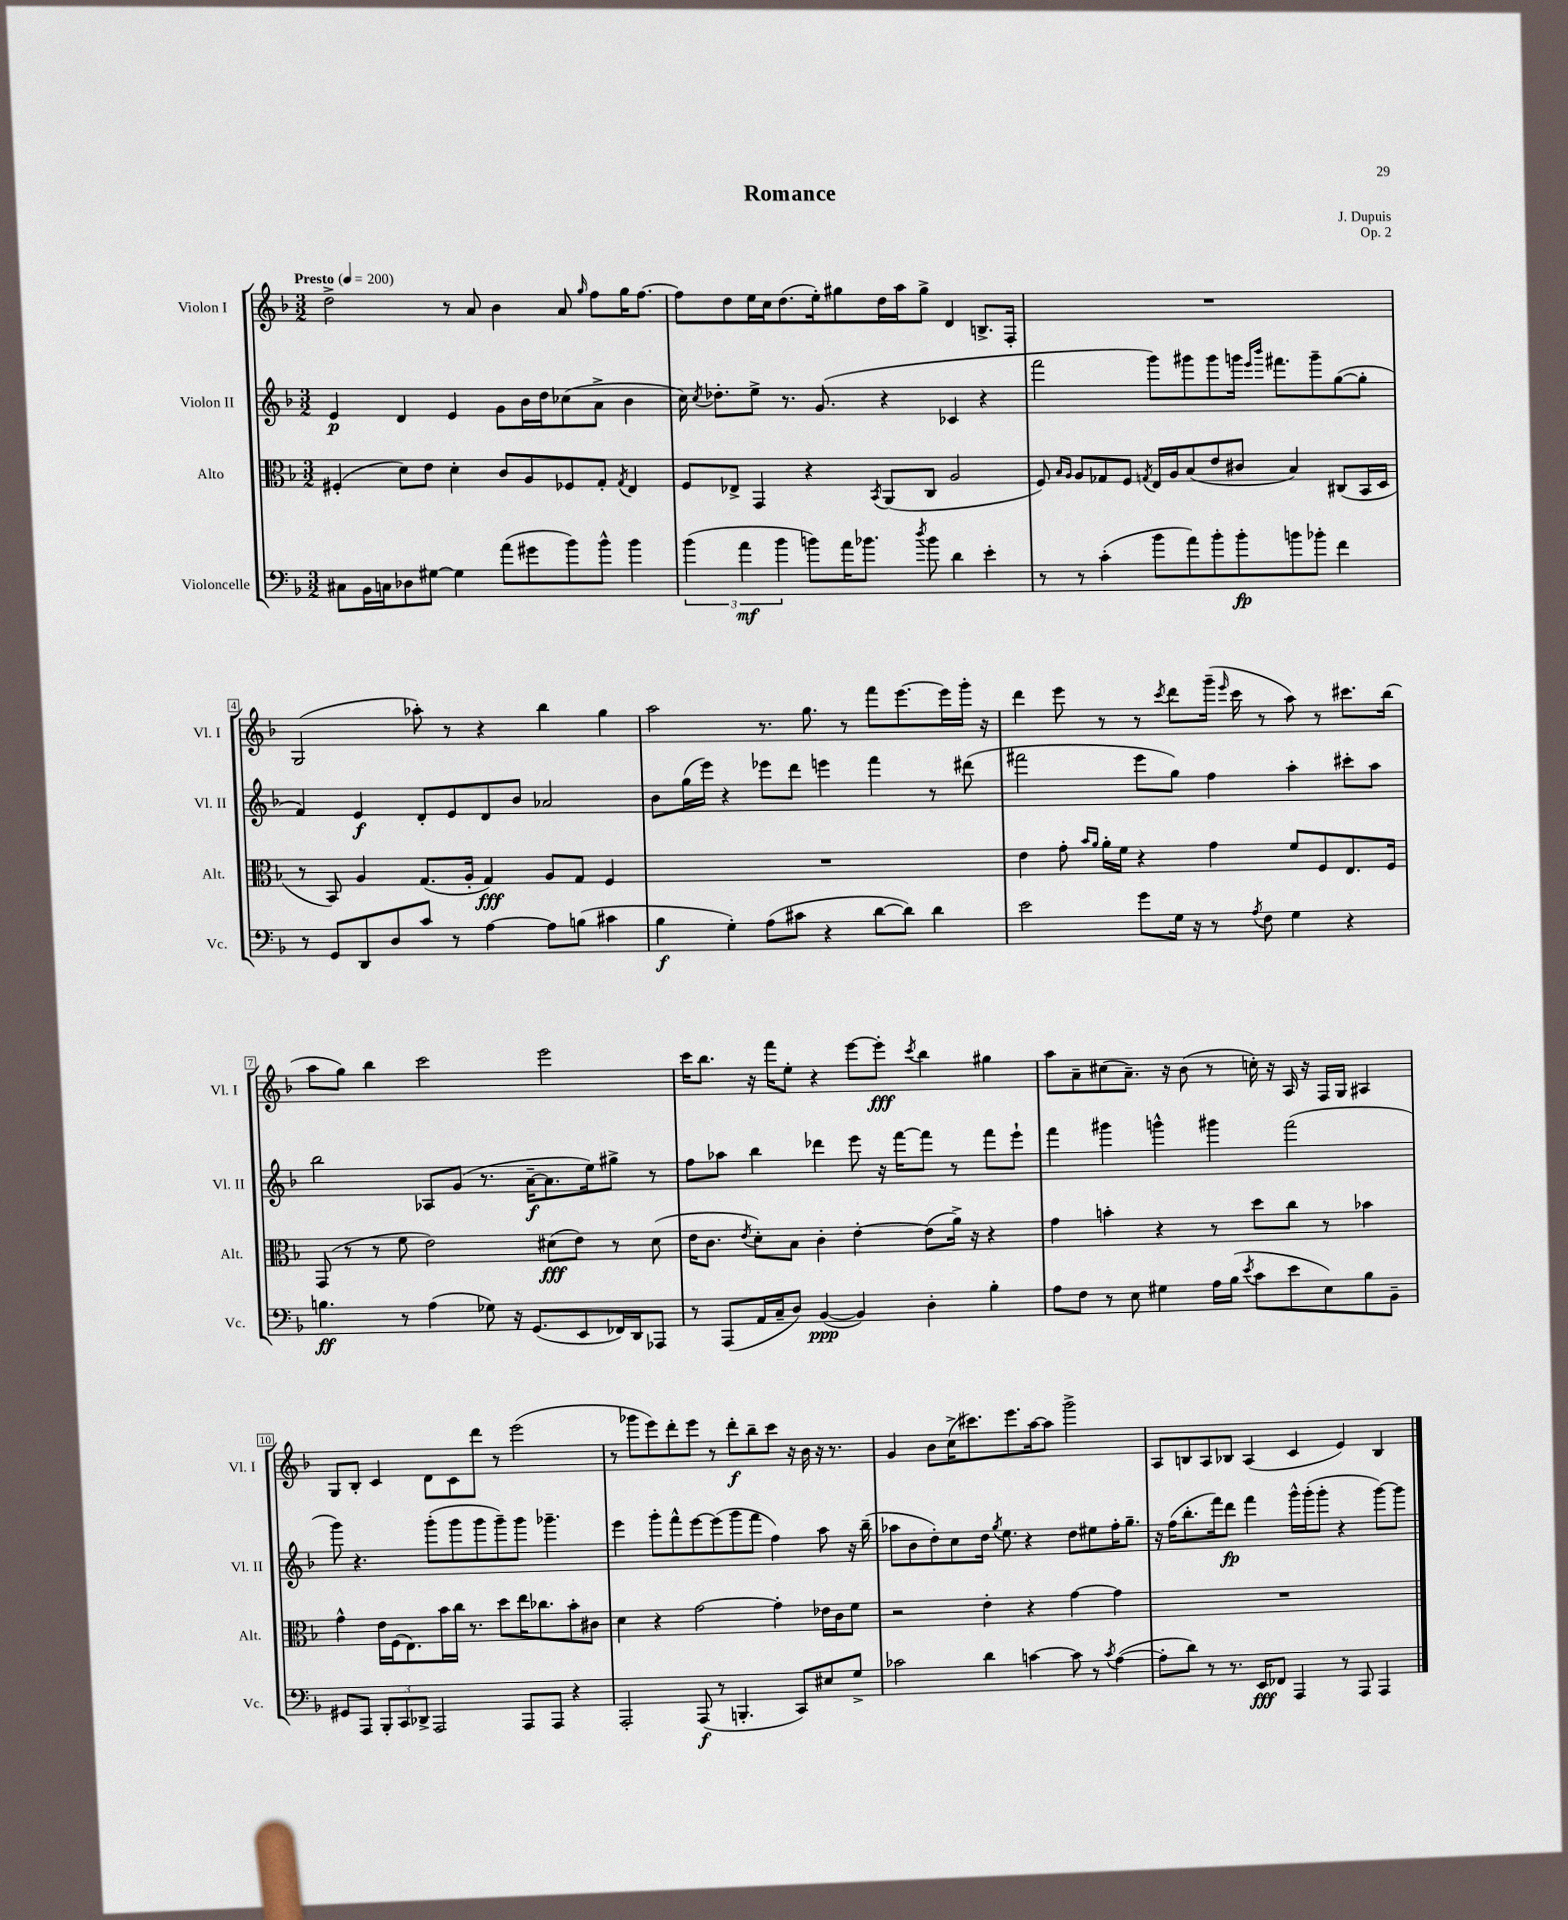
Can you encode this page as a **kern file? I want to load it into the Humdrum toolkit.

**kern	**kern	**kern	**kern
*staff4	*staff3	*staff2	*staff1
*clefF4	*clefC3	*clefG2	*clefG2
*k[b-]	*k[b-]	*k[b-]	*k[b-]
*M3/2	*M3/2	*M3/2	*M3/2
*MM200	*MM200	*MM200	*MM200
8C#	(4F#'	4e	2dd^
16BB-	.	.	.
16C	.	.	.
8D-	8d)	4d	.
[8G#	8e	.	.
4G#]	4d'	4e	8r
.	.	.	8a
(8a	8c	8g	4b-
8g#	8A	16b-	.
.	.	16dd	.
8b-)	8F-	(8cc-	8a
.	.	.	16qqgg
8b-^^	8G'	8a^	8ff
.	8qG	.	.
4b-	4E	4b-	16gg
.	.	.	[8.ff
=	=	=	=
(6b-	8F	16cc)	8ff]
.	.	8qcc	.
.	.	8.dd-'	.
.	8E-^	.	8dd
6a	.	.	.
.	4GG	8ee^	16ee
.	.	.	16cc
6b-	.	.	.
.	.	8.r	(8.dd
8b)	4r	.	.
.	.	(8.g	16ee')
16a	.	.	8gg#
8.b-	.	.	.
.	8qBB-	.	.
.	(8AA	4r	16dd
.	.	.	16aa
8qdd	.	.	.
8b-	8C	.	8gg#^
4d	2A	4c-	4d
4e'	.	4r	8.B^
.	.	.	16F'
=	=	=	=
8r	8F)	2fff	1.r
.	16qqB-	.	.
.	16qqA	.	.
8r	8A	.	.
(4c'	8G-	.	.
.	8F	.	.
.	8qG	.	.
8b-	16E	8ggg)	.
.	16A	.	.
8a)	(8B-	8ggg#	.
8b-'	8e	8ggg#	.
8b-'	8c#	16ggg	.
.	.	16qqeee	.
.	.	16qqbbb-	.
.	.	8.fff#	.
8b	4B-)	.	.
8b-'	.	8ggg~	.
4f	(8C#	([8gg	.
.	16BB-	8gg']	.
.	16D	.	.
=	=	=	=
8r	8r	4f)	(2G
8GG	8BB-)	.	.
8DD	4A	4e	.
8D	.	.	.
8c	(8.G	8d'	8aa-')
8r	.	8e	8r
.	16A'	.	.
[4A	4G)	8d	4r
.	.	8b-	.
8A]	8A	2a-	4bb-
(8B	8G	.	.
4c#	4F	.	4gg
=	=	=	=
4B-	1.r	8b-	2aa
.	.	(16gg	.
.	.	16eee)	.
4G')	.	4r	.
(8A	.	8eee-	8.r
8c#	.	8ddd	.
.	.	.	8.gg
4r	.	4eee	.
.	.	.	8r
[8d	.	4fff	8fff
8d])	.	.	[8.eee
4d	.	8r	.
.	.	.	16eee]
.	.	(8ddd#	16ggg'
.	.	.	16r
=	=	=	=
2e	4e	2fff#	4ddd
.	8g'	.	8eee
.	16qqb-	.	.
.	16qqa	.	.
.	16a'	.	8r
.	16f	.	.
8g	4r	8eee	8r
.	.	.	8qccc
16G	.	8gg)	8ddd
16r	.	.	.
8r	4g	4ff	(16ggg~
.	.	.	16qqeee
.	.	.	16ccc
8qA	.	.	.
8F	.	.	8r
4G	8f	4aa'	8aa)
.	8F	.	8r
4r	8.E	8ccc#'	8.ccc#
.	.	8aa	.
.	16F	.	(16bb-
=	=	=	=
4.B	(8GG	2bb-	8aa
.	8r	.	8gg)
.	8r	.	4bb-
8r	8f	.	.
(4A	2e)	8A-	2ccc
.	.	(8g	.
8G-)	.	8.r	.
16r	.	.	.
(8.GG	.	[16a~	.
.	(8d#	8.a]	2eee
8EE	8e)	.	.
.	.	16ee)	.
16FF-)	8r	8gg#^	.
16DD	.	.	.
8AAA-	(8d#	8r	.
=	=	=	=
8r	16e	8ff	16ccc
.	8.c	.	8.bb-
(8AAA	.	8aa-	.
.	8qe	.	.
16AA	8d')	4bb-	16r
16C~	.	.	16fff
8D)	8B-	.	8ee'
([4BB-	4c'	4ddd-	4r
4BB-])	[4e'	8eee	[8eee
.	.	16r	8eee']
.	.	[16fff	.
.	.	.	8qccc
4D'	(8e]	8fff]	4bb-
.	16a^)	8r	.
.	16r	.	.
4B-'	4r	8fff	4gg#
.	.	8eee`	.
=	=	=	=
8A	4g	4fff	8aa
8F	.	.	8a~
8r	4b'	4ggg#	(8cc#
8E	.	.	8.a~)
4G#	4r	4ggg^^	.
.	.	.	16r
.	.	.	(8b-
16A	8r	4ggg#	8r
(16B-	.	.	.
8qe	.	.	.
8c	8dd	.	16cc')
.	.	.	16r
8e	8cc	(2fff	16A
.	.	.	16r
8E)	8r	.	16F
.	.	.	16G
8B-	4b-	.	4A#
8BB-~	.	.	.
=	=	=	=
8GG#	4g^^	8ggg)	8G
8AAA	.	4.r	8B-'
12BBB-'	16e	.	4c
.	(16F	.	.
12CC	.	.	.
.	8.E)	.	.
12DD-^	.	.	.
2AAA	.	(8ggg'	8d
.	16b-	.	.
.	16cc	8ggg	8c
.	8.r	.	.
.	.	8ggg	8ddd
.	8dd	8ggg~)	8r
8AAA	16ee	8ggg	(2eee
.	8.cc-	.	.
8AAA	.	4.ggg-~	.
4r	8b-'	.	.
.	8c#	.	.
=	=	=	=
2AAA'	4d	4eee	8r
.	.	.	8ggg-
.	4r	8ggg'	8eee)
.	.	8fff^^	8ddd'
(8AAA	[2g	[8eee	8eee
8r	.	(8eee]	8r
4.BBB'	.	8ggg	8ddd'
.	.	8fff	8bb-~
.	4g']	4ff)	8ccc
8CC)	.	.	16r
.	.	.	16b-
8E#	16e-	8aa	16r
.	16c	.	8.r
8G^	8f	16r	.
.	.	(16bb-~	.
=	=	=	=
2c-	2r	8aa-	4g
.	.	8b-	.
.	.	8dd')	8b-
.	.	8cc	(16cc^
.	.	.	8.ccc#)
4d	4e'	16dd	.
.	.	8qgg	.
.	.	8.ee	.
.	.	.	8.eee
[4c	4r	4r	.
.	.	.	[16aa
.	.	.	8aa]
8c]	[4g	8dd	2ggg^
8r	.	8ee#	.
8qc	.	.	.
([4A	4g]	16ff'	.
.	.	8.gg~	.
=	=	=	=
8A']	1.r	16r	8A
.	.	(16ff	.
8d)	.	8.bb-'	8B
8r	.	.	8A
.	.	16fff)	.
8.r	.	8ddd	8B-
.	.	4fff	(4A
16EE	.	.	.
8FF-	.	.	.
4AAA	.	16ggg^^	4c
.	.	(16ggg'	.
.	.	8ggg'	.
8r	.	4r	4e)
8AAA	.	.	.
4AAA	.	[8ggg)	4B-
.	.	8ggg]	.
==	==	==	==
*-	*-	*-	*-
